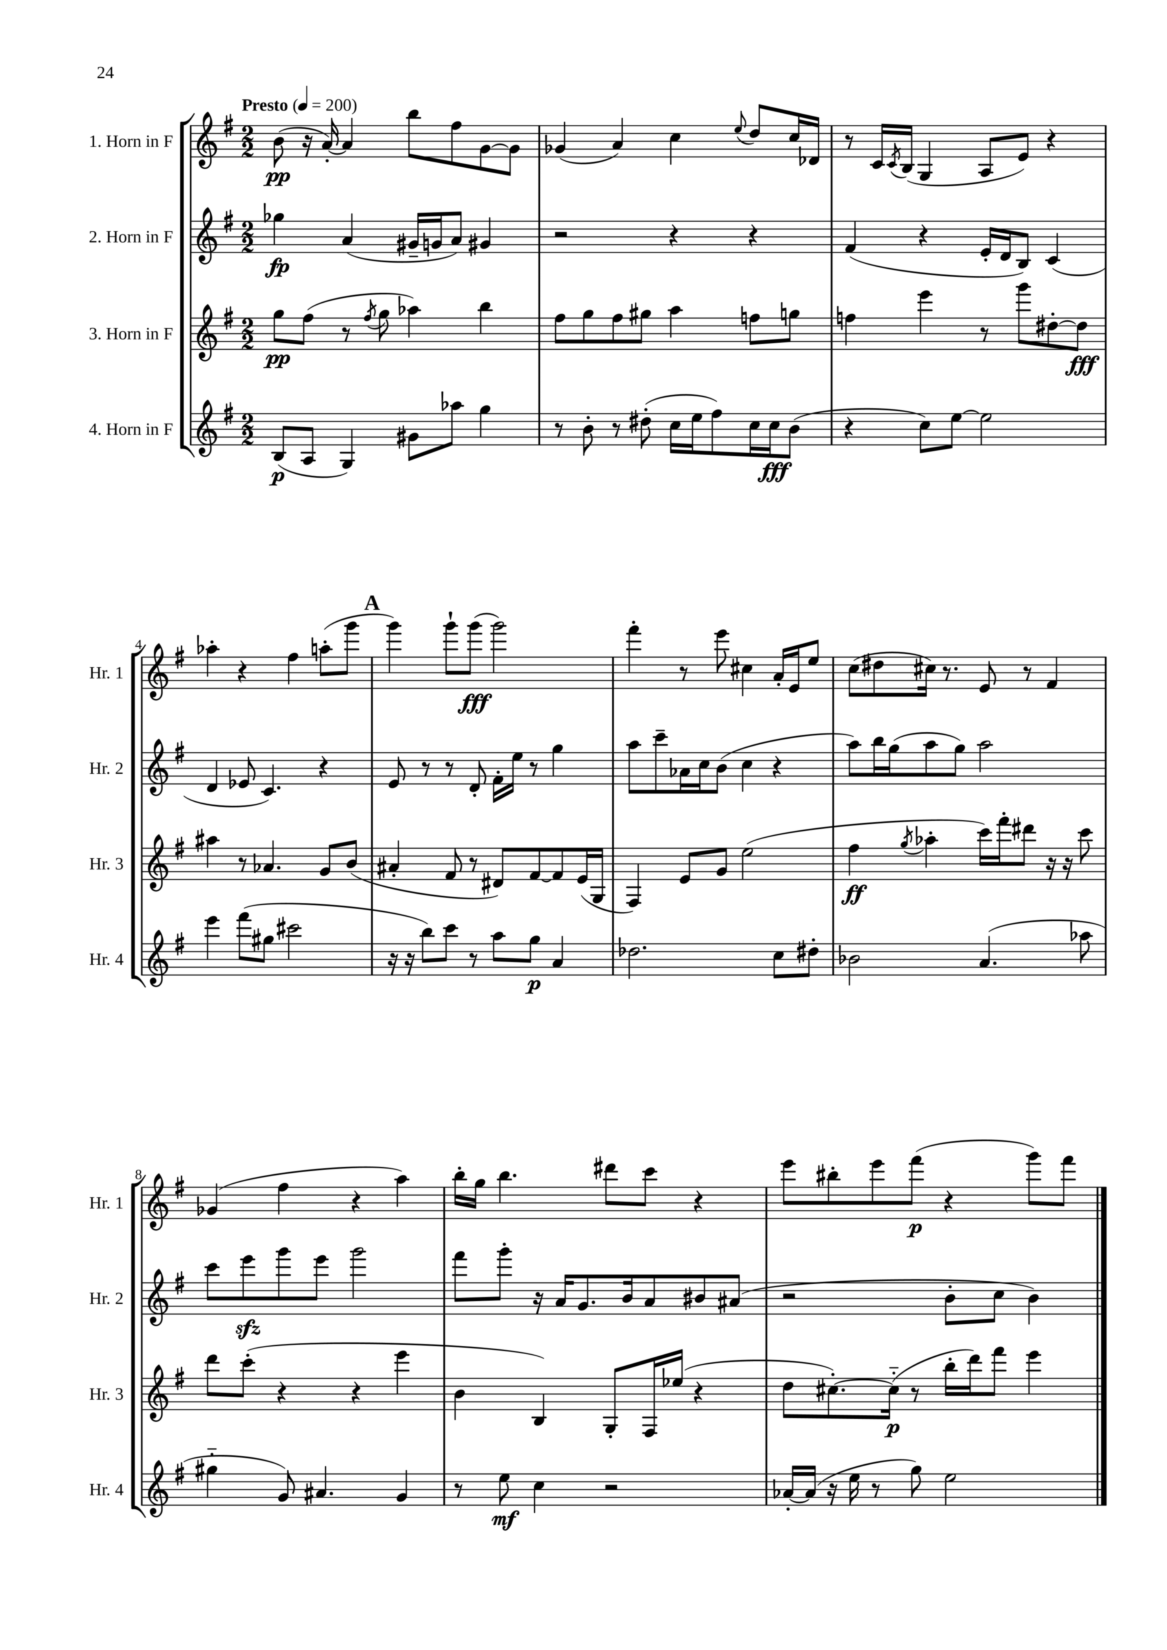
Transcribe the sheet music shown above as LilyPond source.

<<
\new StaffGroup <<
\new Staff = "s0" \with { instrumentName = "1. Horn in F" shortInstrumentName = "Hr. 1" } {
    \clef treble \key g \major \numericTimeSignature \time 2/2 \tempo "Presto" 4 = 200
    b'8\pp( r16 a'16~-.) a'4 b''8 fis''8 g'8~ g'8 |
    ges'4( a'4) c''4 \appoggiatura { e''8 } d''8 c''16 des'16 |
    r8 c'16 \acciaccatura { c'8 } b16( g4 a8 e'8) r4 |
    aes''4-. r4 fis''4 a''8-.( g'''8 |
    \mark \markup { \bold "A" } g'''4) g'''8-! g'''8\fff( g'''2) |
    fis'''4-. r8 e'''8 cis''4 a'16-. e'16 e''8 |
    c''8( dis''8 cis''16) r8. e'8 r8 fis'4 |
    ges'4( fis''4 r4 a''4) |
    b''16-. g''16 b''4. dis'''8 c'''8 r4 |
    e'''8 bis''8-. e'''8 fis'''8\p( r4 g'''8) fis'''8 \bar "|." |
}
\new Staff = "s1" \with { instrumentName = "2. Horn in F" shortInstrumentName = "Hr. 2" } {
    \clef treble \key g \major \numericTimeSignature \time 2/2
    ges''4\fp a'4( gis'16-- g'16 a'8) gis'4 |
    r2 r4 r4 |
    fis'4( r4 e'16-. d'16 b8) c'4( |
    d'4 ees'8 c'4.) r4 |
    \mark \markup { \bold "A" } e'8 r8 r8 d'8-. fis'16-. e''16 r8 g''4 |
    a''8 c'''8-- aes'16 c''16 b'8( c''4 r4 |
    a''8) b''16 g''16( a''8 g''8) a''2 |
    c'''8 e'''8\sfz g'''8 e'''8 g'''2 |
    fis'''8 g'''8-. r16 a'16 g'8. b'16 a'8 bis'8 ais'8( |
    r2 b'8-. c''8 b'4) \bar "|." |
}
\new Staff = "s2" \with { instrumentName = "3. Horn in F" shortInstrumentName = "Hr. 3" } {
    \clef treble \key g \major \numericTimeSignature \time 2/2
    g''8\pp fis''8( r8 \acciaccatura { fis''8 } g''8 aes''4) b''4 |
    fis''8 g''8 fis''8 gis''8 a''4 f''8 g''8 |
    f''4 e'''4 r8 g'''8 dis''8~-. dis''8\fff |
    ais''4 r8 aes'4. g'8 b'8( |
    \mark \markup { \bold "A" } ais'4-. fis'8 r8 dis'8) fis'8~ fis'8 e'16( g16 |
    fis4) e'8 g'8 e''2( |
    fis''4\ff \acciaccatura { g''8 } aes''4-. c'''16) fis'''16-. dis'''8 r16 r16 c'''8 |
    d'''8 c'''8-.( r4 r4 e'''4 |
    b'4 b4) g8-. fis16 ees''16( r4 |
    d''8 cis''8.~-.) cis''16-_\p( r8 b''16-. d'''16) fis'''8 e'''4 \bar "|." |
}
\new Staff = "s3" \with { instrumentName = "4. Horn in F" shortInstrumentName = "Hr. 4" } {
    \clef treble \key g \major \numericTimeSignature \time 2/2
    b8\p( a8 g4) gis'8 aes''8 g''4 |
    r8 b'8-. r8 dis''8-.( c''16 e''16 fis''8) c''16 c''16\fff b'8( |
    r4 c''8) e''8~ e''2 |
    e'''4 fis'''8( gis''8 cis'''2 |
    \mark \markup { \bold "A" } r16 r16 b''8) c'''8 r8 a''8 g''8\p a'4 |
    des''2. c''8 dis''8-. |
    bes'2 a'4.( aes''8 |
    gis''4-_ g'8) ais'4. g'4 |
    r8 e''8\mf c''4 r2 |
    aes'16~-. aes'16( r16 e''16 r8 g''8) e''2 \bar "|." |
}
>>
>>
